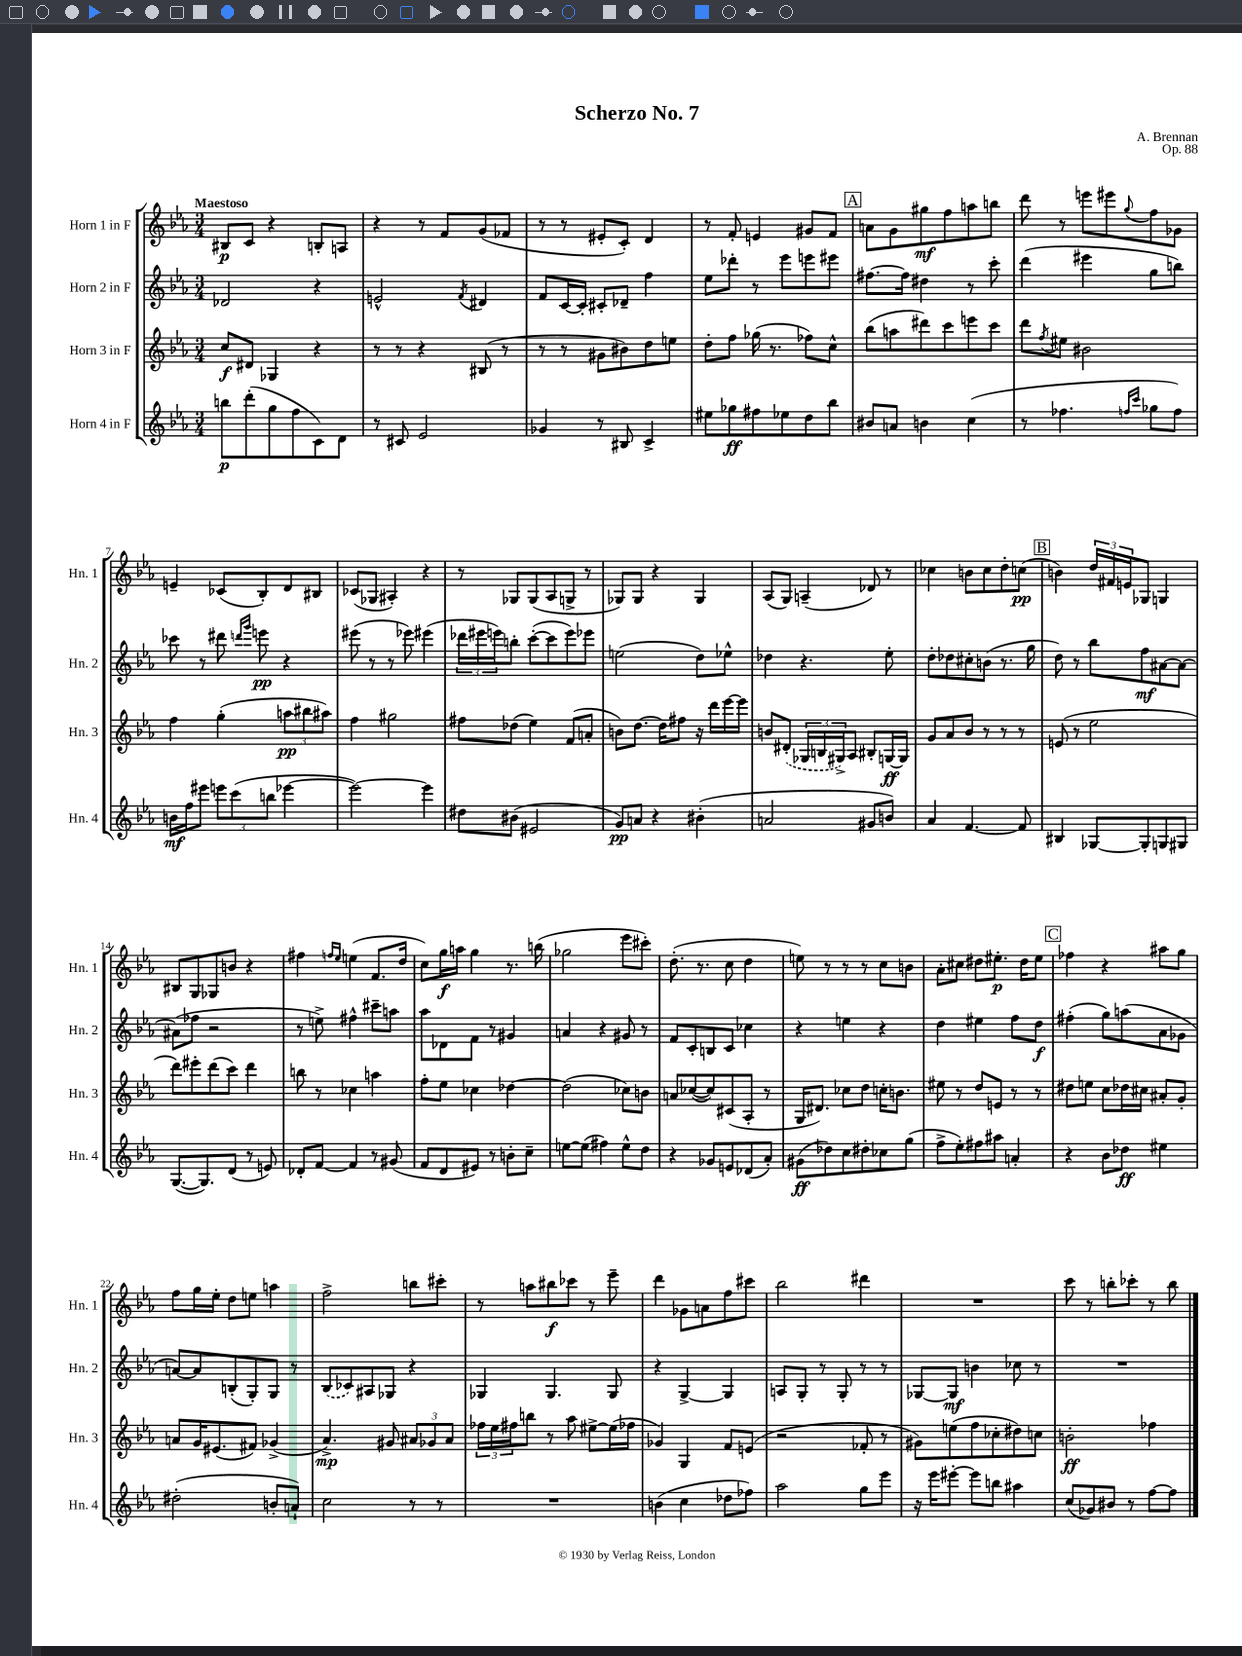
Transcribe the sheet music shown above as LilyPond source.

\header { title = "Scherzo No. 7" composer = "A. Brennan" opus = "Op. 88" }
<<
\new StaffGroup <<
\new Staff = "s0" \with { instrumentName = "Horn 1 in F" shortInstrumentName = "Hn. 1" } {
    \clef treble \key ees \major \numericTimeSignature \time 3/4 \tempo "Maestoso"
    bis8\p c'8 r4 b8-. a8 |
    r4 r8 f'8 g'8( fes'8 |
    r8 r8 eis'8-. c'8-.) d'4 |
    r8 f'8-. e'4 gis'8 f'8 |
    \mark \markup { \box "A" } a'8 g'8 gis''8\mf f''8 a''8 b''8 |
    d'''8 r8 e'''8 eis'''8 \appoggiatura { g''8 } f''8 ges'8 |
    e'4-- ces'8( bes8-.) d'8 bis8 |
    ces'8( ges8 ais4-.) r4 |
    r8 ges8 ges8( aes8 g8-> r8 |
    ges8) ges8 r4 ges4 |
    aes8( g8) a4--( des'8) r8 |
    ces''4 b'8 ces''8 d''8-. c''8\pp( |
    \mark \markup { \box "B" } b'4) \tuplet 3/2 { d''16 fis'16 e'16 } ges8 g4 |
    bis8 g8 ges8 b'8 r4 |
    fis''4 \grace { f''16 ees''16 } e''4( f'8. d''16 |
    c''8) g''16\f a''16 g''4 r8. b''16( |
    ges''2 ees'''8 cis'''8-.) |
    d''8.-.( r8. c''8 d''4 |
    e''8) r8 r8 r8 c''8 b'8 |
    aes'8-. cis''8 dis''8 eis''8.-.\p dis''16 eis''8 |
    \mark \markup { \box "C" } fes''4 r4 ais''8 g''8 |
    f''8 g''16 ees''16-. d''8 e''8 a''4 |
    f''2-> b''8 cis'''8-. |
    r8 a''8 bis''8\f ces'''8 r8 ees'''8-- |
    d'''4 ges'8 a'8 f''8 cis'''8 |
    bes''2 dis'''4 |
    R2. |
    c'''8 r8 b''8-. ces'''8-. r8 b''8 \bar "|." |
}
\new Staff = "s1" \with { instrumentName = "Horn 2 in F" shortInstrumentName = "Hn. 2" } {
    \clef treble \key ees \major \numericTimeSignature \time 3/4
    des'2 r4 |
    e'2-^ \acciaccatura { f'8 } dis'4 |
    f'8 c'16~ c'16-. cis'8-. des'8-- f''4 |
    ees''8 des'''8-. r8 ees'''8 e'''8 eis'''8 |
    \mark \markup { \box "A" } fis''8.~ fis''16 dis''4 r8 c'''8-. |
    d'''4( eis'''4 g''8 b''8) |
    ces'''8 r8 dis'''8 \grace { d'''16 g'''16 } e'''8\pp r4 |
    eis'''8( r8 r8 ees'''8) eis'''4( |
    \tuplet 3/2 { des'''16 eis'''16 e'''16) } b''8-. c'''8~-.( c'''8 e'''8) ees'''8 |
    e''2( d''8) ees''8-^ |
    des''4 r4. ees''8-. |
    d''8-. des''8 cis''8-. b'8( r8. g''16 |
    \mark \markup { \box "B" } d''8) r8 bes''8 f''8\mf ais'8~ ais'8~ |
    ais'8( fes''8 r2 |
    r8 e''8->) fis''4-^ cis'''8-- a''8 |
    aes''8 des'8 f'8 r8 gis'4 |
    a'4 r4 gis'8 r8 |
    f'8 c'8-. b8 c'8 ces''4 |
    r4 e''4 r4 |
    d''4 eis''4 f''8 d''8\f |
    \mark \markup { \box "C" } fis''4-.( g''8) a''8( aes'8 ges'8 |
    a'8~) a'8 b8-.( g8-.) g8 r8 |
    \once \slurDashed bes8( ces'8) ais8 ges8 r4 |
    ges4 ges4. ges8 |
    r4 g4~-> g4 |
    a8 g8-. r8 g8-. r8 r8 |
    ges8~ ges8\mf b'4 ces''8 r8 |
    R2. \bar "|." |
}
\new Staff = "s2" \with { instrumentName = "Horn 3 in F" shortInstrumentName = "Hn. 3" } {
    \clef treble \key ees \major \numericTimeSignature \time 3/4
    c''8\f dis'8 ges4 r4 |
    r8 r8 r4 bis8( r8 |
    r8 r8 gis'8 bis'8) d''8 e''8 |
    d''8-. f''8 ges''16( r8. fes''8) c''8-^ |
    \mark \markup { \box "A" } bes''8( a''8 dis'''8) c'''8 e'''8 c'''8 |
    d'''8 \acciaccatura { f''8 } eis''8 bis'2 |
    f''4 g''4-.( \tuplet 3/2 { a''8\pp bis''8 ais''8) } |
    f''4 gis''2 |
    fis''8 des''8( ees''4) f'8( a'8-. |
    b'8) d''8.~ d''16 fis''8 r16 d'''16 ees'''16~ ees'''16 |
    b'8 \once \slurDashed dis'8-.( \tuplet 3/2 { ges16 b16 gis16->) } aes8 bis8-. g16~\ff g16 |
    g'8 aes'8 bes'8 r8 r8 r8 |
    \mark \markup { \box "B" } e'8( r8 ees''2 |
    d'''8) eis'''8-. d'''8( c'''8) d'''4 |
    b''8 r8 ces''4 a''4 |
    f''8-. ees''8 ces''4 des''4~ |
    des''2( ces''8) b'8 |
    a'8 ces''8~( ces''8) cis'8( aes8-. r8 |
    g16 dis'8.) ces''8 d''8 c''16-. b'8. |
    eis''8 r8 d''8 e'8 r8 r8 |
    \mark \markup { \box "C" } dis''8 e''8 c''8 des''16 cis''16 ais'8-. g'8-. |
    a'8 g'16 eis'8.( fis'8) ges'4->( |
    aes'4.->\mp) gis'8 \tuplet 3/2 { ais'8 ges'8 ais'8 } |
    \tuplet 3/2 { fes''16 ees''16 fis''16 } b''8 r8 aes''8 eis''8~-> eis''16( fes''16 |
    ges'4) g4 f'8 e'8( |
    r2 fes'8-. r8 |
    gis'8) e''8( f''8 ces''8-. dis''8) c''8 |
    b'2-.\ff fes''4 \bar "|." |
}
\new Staff = "s3" \with { instrumentName = "Horn 4 in F" shortInstrumentName = "Hn. 4" } {
    \clef treble \key ees \major \numericTimeSignature \time 3/4
    b''8\p d'''8-.( g''8 f''8 c'8) d'8 |
    r8 cis'8 ees'2 |
    ges'4 r8 bis8 c'4-> |
    eis''8 ges''8\ff fis''8 ees''8 d''8 bes''8 |
    \mark \markup { \box "A" } bis'8 a'8 b'4 c''4( |
    r8 fes''4. \grace { f''16 c'''16 } ges''8 f''8) |
    b'16\mf f''16 eis'''8 \tuplet 3/2 { e'''8 c'''8( b''8 } ees'''4~ |
    ees'''2~) ees'''4 |
    dis''8 bis'8( eis'2 |
    g'8\pp) a'8 r4 bis'4-.( |
    a'2 gis'8 b'8) |
    aes'4 f'4.~ f'8 |
    \mark \markup { \box "B" } bis4 ges8~ ges8-. g8 gis8 |
    g8.~( g8.) d'8( r8 e'8) |
    des'8-. f'8~ f'4 r8 gis'8( |
    f'8 d'8 eis'8) r8 b'8-. c''8-- |
    e''8~ e''8( fis''4) e''8-^ d''8 |
    r4 ges'8 e'8 des'8( aes'8-.) |
    gis'8\ff( des''8) c''8 dis''8-. ces''8 g''8( |
    f''8-> ees''8-.) fis''8 ais''8 a'4-. |
    \mark \markup { \box "C" } r4 bes'8 des''8\ff eis''4 |
    dis''2-.( b'8-. a'8-!) |
    c''2 r8 r8 |
    R2. |
    b'4( c''4 des''8 fes''8) |
    aes''2 g''8 ees'''8 |
    r16 ees'''16 eis'''8~-. eis'''8 b''8 ais''4 |
    c''8( ges'8) bis'8 r8 f''8~ f''8 \bar "|." |
}
>>
>>
